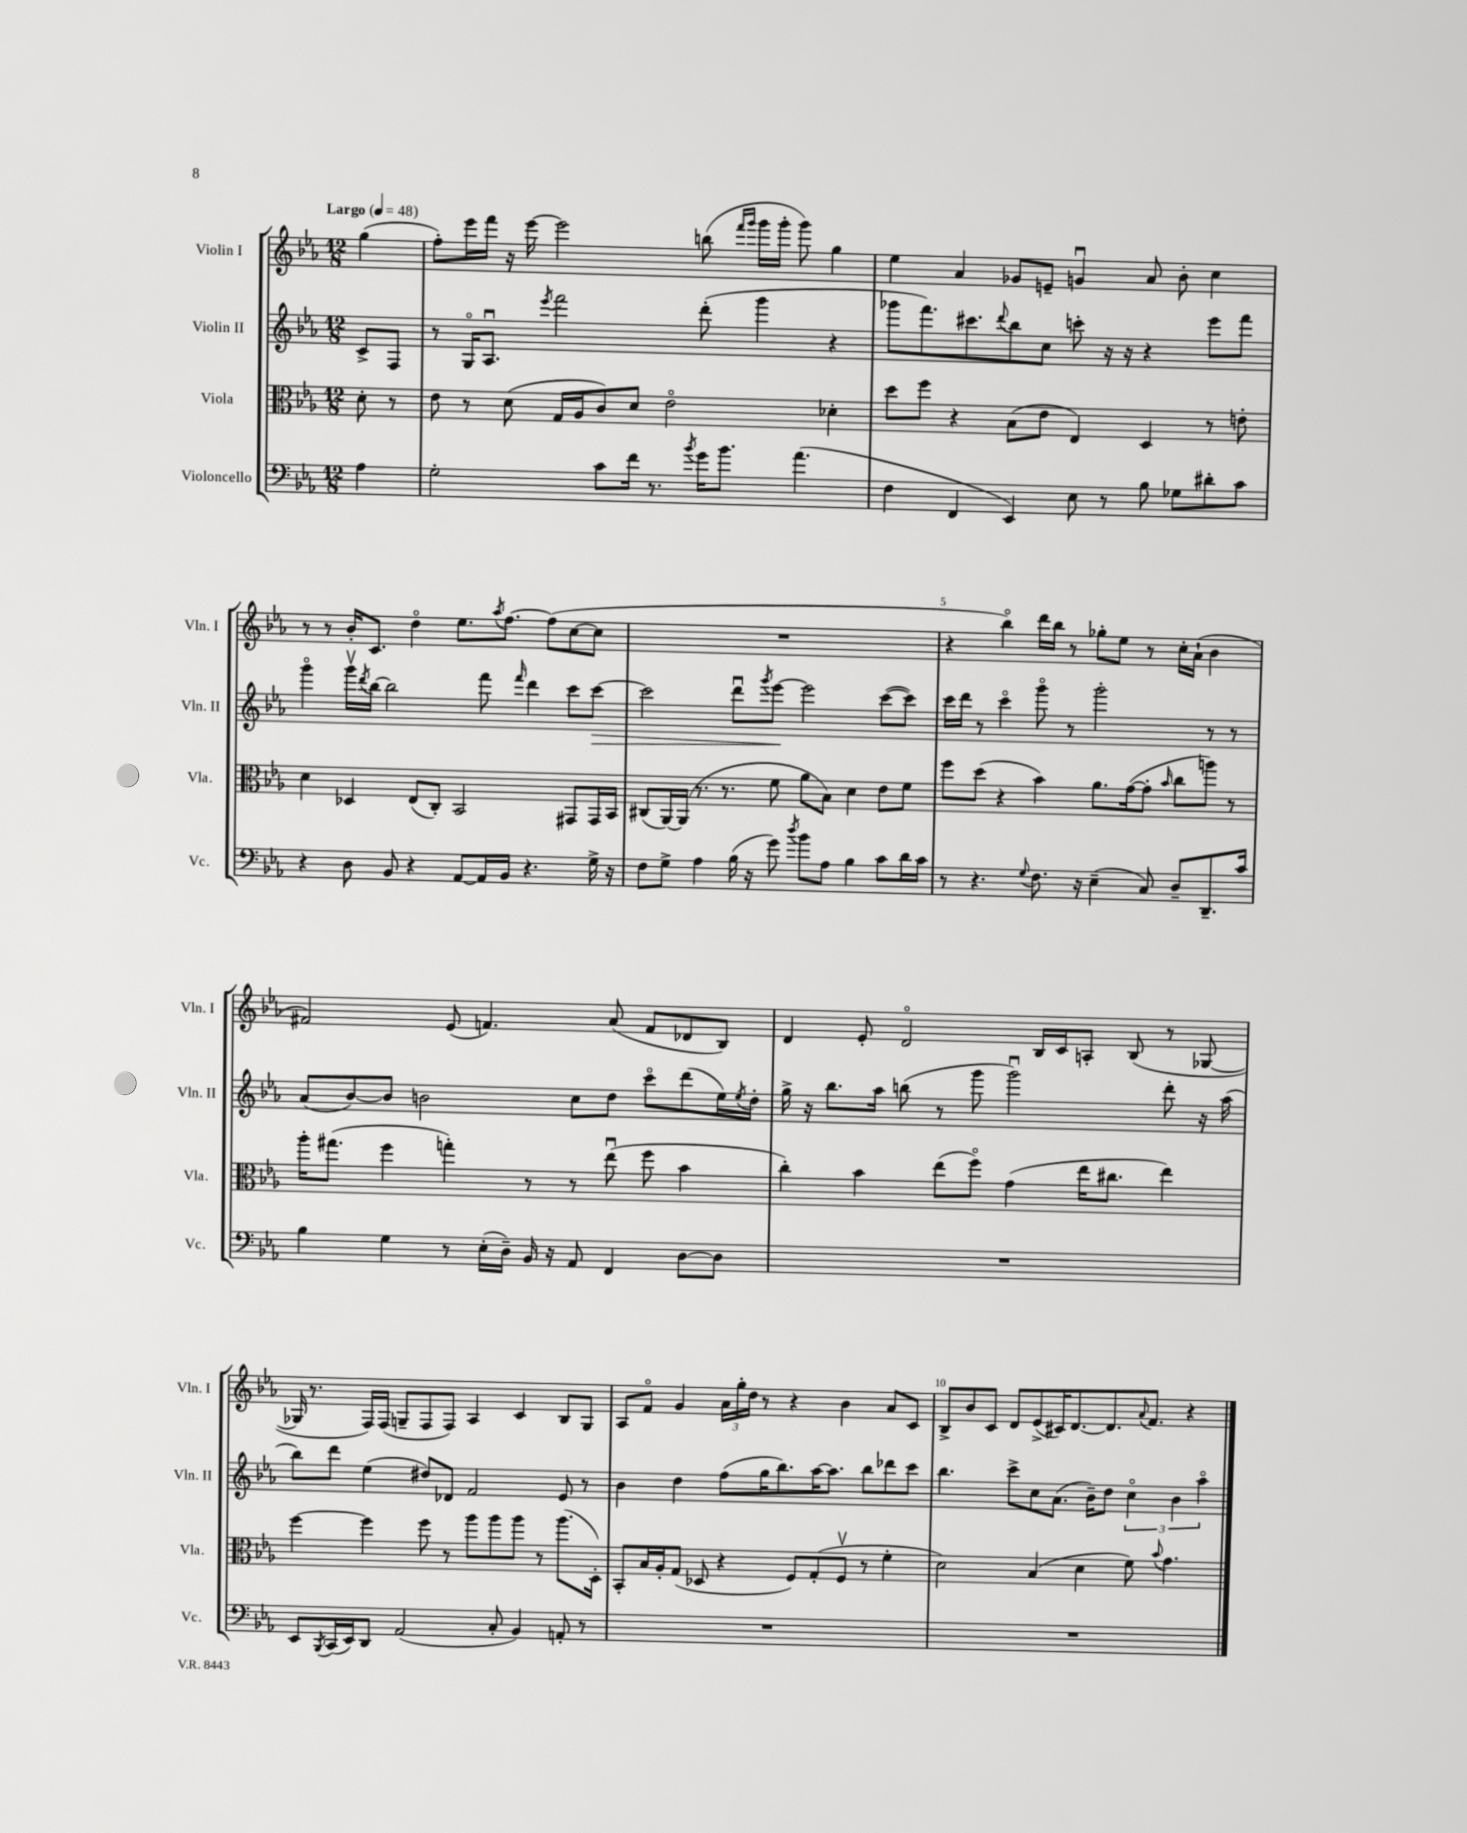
<<
\new StaffGroup <<
\new Staff = "s0" \with { instrumentName = "Violin I" shortInstrumentName = "Vln. I" } {
    \clef treble \key ees \major \numericTimeSignature \time 12/8 \partial 4 \tempo "Largo" 4 = 48
    g''4( |
    f''8-.) ees'''16 f'''16 r16 ees'''16~ ees'''2 b''8( \grace { f'''16 g'''16 } g'''16 g'''16-. g'''8) g''4 |
    ees''4 aes'4 ges'8 e'8-- g'4\downbow aes'8 bes'8-. c''4 |
    r8 r8 bes'16-. c'8. d''4\flageolet ees''8. \acciaccatura { aes''8 } f''8.~ f''8( c''8~ c''8 |
    R1. |
    r4 bes''4\flageolet) d'''16 bes''16 r8 ges''8-. ees''8 r8 c''16-. aes'16-!( bes'4 |
    fis'2) ees'8( f'4.) aes'8( f'8 des'8 bes8) |
    d'4 ees'8-. d'2\flageolet bes16 c'16 a8-. bes8( r8 ges8~ |
    ges16 r8. f16) f16( g8-- f8 f8) aes4 c'4 bes8 g8 |
    aes8 f'8\flageolet g'4 \tuplet 3/2 { aes'16 g''16-. d''16 } r8 r4 bes'4 aes'8 c'8 |
    bes8-> bes'8 c'8 d'8 ees'8->( cis'16) d'8.~ d'8. \appoggiatura { aes'8 } f'8. r4 \bar "|." |
}
\new Staff = "s1" \with { instrumentName = "Violin II" shortInstrumentName = "Vln. II" } {
    \clef treble \key ees \major \numericTimeSignature \time 12/8 \partial 4
    c'8-> f8 |
    r8 g16\flageolet aes8.\downbow \acciaccatura { ees'''8 } f'''2 d'''8-.( g'''4 r4 |
    ges'''8 f'''8.) cis'''8. \appoggiatura { d'''8 } bes''8 c''8 c'''8-. r16 r16 r4 ees'''8 f'''8 |
    g'''4\flageolet g'''16\upbow \acciaccatura { d'''8 } bes''16~ bes''2 f'''8 \grace { f'''16 } d'''4 c'''8 c'''8~\> |
    c'''2 d'''8\downbow \acciaccatura { g'''8 } ees'''8~\! ees'''2 c'''8~( c'''8) |
    c'''16 d'''16 r8 c'''4\flageolet g'''8\flageolet r8 g'''2-. r8 r8 |
    aes'8( bes'8~) bes'8 b'2 c''8 d''8 c'''8\flageolet d'''8( ees''16) \acciaccatura { ees''8 } d''16-. |
    g''16-> r16 bes''8. aes''16 b''8( r8 g'''8 g'''2\downbow) d'''8-. r16 aes''16( |
    bes''8) d'''8 ees''4( dis''8) des'8 f'2 ees'8 r8 |
    bes'4 d''4 f''8( g''16 bes''8.) aes''16~ aes''8. bes''8 des'''8 c'''8 |
    bes''4. c'''8-> c''8 aes'8.( bes'16--) d''8 \tuplet 3/2 { c''4\flageolet bes'4 aes''4\flageolet } \bar "|." |
}
\new Staff = "s2" \with { instrumentName = "Viola" shortInstrumentName = "Vla." } {
    \clef alto \key ees \major \numericTimeSignature \time 12/8 \partial 4
    d'8-. r8 |
    ees'8 r8 d'8( g16 aes16 c'8) d'8 ees'2\flageolet des'4-. |
    d''8 f''8 r4 bes8( ees'8 ees4) d4 r8 e'8-. |
    d'4 des4 ees8( c8-.) bes,2 gis,8 gis,16 bes,16 |
    cis8( aes,16~) aes,16( r8. r8. f'8 aes'8 bes8) d'4 ees'8 f'8 |
    f''8 d''8( r4 bes'4) aes'8. g'16~( g'8-. \grace { bes'16 } c''8 a''8) r8 |
    aes''16-. gis''8.( f''4 g''4-.) r8 r8 ees''8\downbow( f''8 bes'4 |
    c''4-.) bes'4 ees''8( f''8\flageolet) g'4( ees''16 cis''8. ees''4) |
    f''4~ f''4 f''8 r8 aes''8 aes''8 aes''8 r8 aes''8.( d16-.) |
    bes,8-. bes16 aes16-. g8( des8 r4 f8) g8-.( f8\upbow r8 f'4-. |
    d'2) bes4( d'4 f'8) \appoggiatura { bes'8 } g'4. \bar "|." |
}
\new Staff = "s3" \with { instrumentName = "Violoncello" shortInstrumentName = "Vc." } {
    \clef bass \key ees \major \numericTimeSignature \time 12/8 \partial 4
    aes4 |
    g2-. c'8 f'16 r8. \acciaccatura { bes'8 } g'16 bes'8. aes'4.( |
    f4 f,4 ees,4) ees8 r8 bes8 ges8 dis'8-. c'8 |
    r4 d8 bes,8 r4 aes,8~ aes,16 bes,16 r4. g16-> r16 |
    f8 g8-> aes4 bes16( r16 g'8) \acciaccatura { d''8 } bes'8 aes8 bes4 c'8 d'16 c'16 |
    r8 r4. \appoggiatura { g8 } f8. r16 ees4--( c8) d8-- d,8.-- c'16 |
    bes4 g4 r8 ees16-.( d16--) bes,16 r16 aes,8 f,4 d8~ d8 |
    R1. |
    ees,8 \acciaccatura { bes,,8 } c,16( ees,16) d,8 aes,2( c8-. bes,4) a,8-. r8 |
    R1. |
    R1. \bar "|." |
}
>>
>>
\layout { \context { \Score \override BarNumber.break-visibility = ##(#f #t #t) barNumberVisibility = #(every-nth-bar-number-visible 5) } }
